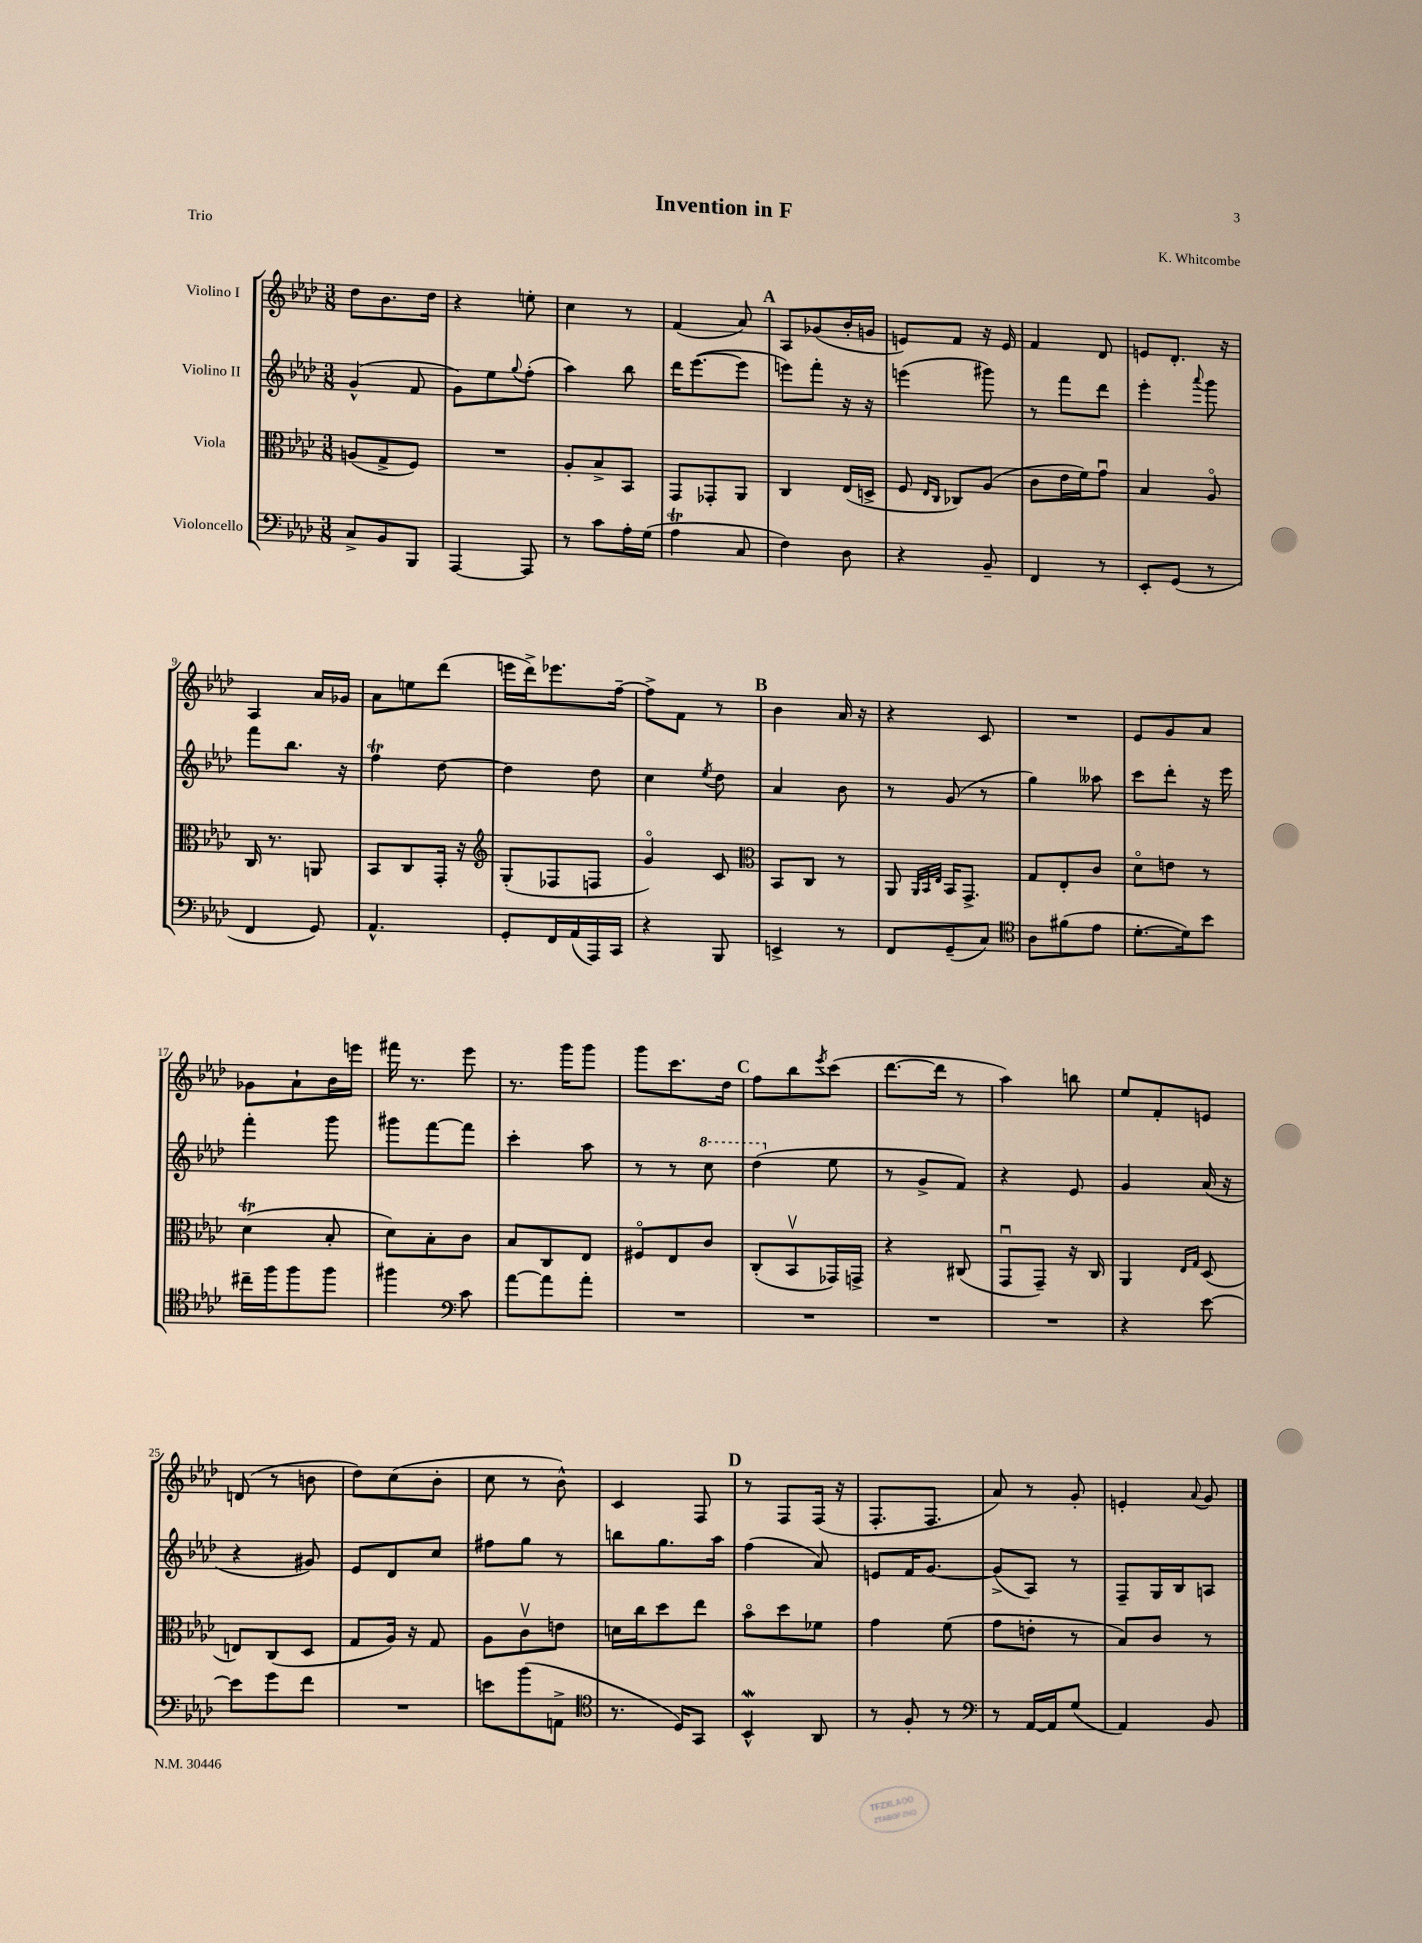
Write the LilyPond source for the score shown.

\header { title = "Invention in F" composer = "K. Whitcombe" piece = "Trio" }
<<
\new StaffGroup <<
\new Staff = "s0" \with { instrumentName = "Violino I" } {
    \clef treble \key aes \major \numericTimeSignature \time 3/8
    des''8 bes'8. des''16 |
    r4 e''8-. |
    c''4 r8 |
    f'4( aes'8) |
    \mark \markup { \bold "A" } aes8 ges'8( bes'16-. g'16 |
    e'8) f'8 r16 e'16 |
    f'4 des'8 |
    e'8 des'8.-. r16 |
    aes4 aes'16 ges'16 |
    aes'8 e''8 des'''8( |
    e'''16 des'''16->) ees'''8. f''16~-- |
    f''8-> f'8 r8 |
    \mark \markup { \bold "B" } bes'4 aes'16 r16 |
    r4 c'8 |
    R4. |
    ees'8 g'8 aes'8 |
    ges'8 aes'8-! bes'16 e'''16 |
    fis'''16 r8. ees'''8 |
    r8. g'''16 g'''8 |
    g'''8 c'''8. des''16 |
    \mark \markup { \bold "C" } f''8 bes''8 \acciaccatura { ees'''8 } c'''8( |
    des'''8.~ des'''16 r8 |
    aes''4) b''8 |
    ees''8 f'8-. e'8 |
    d'8( r8 b'8 |
    des''8) c''8( bes'8-. |
    c''8 r8 bes'8-^) |
    c'4 f8 |
    \mark \markup { \bold "D" } r8 f8 f16( r16 |
    f8.-. f8. |
    aes'8) r8 g'8-. |
    e'4-. \appoggiatura { aes'8 } g'8 \bar "|." |
}
\new Staff = "s1" \with { instrumentName = "Violino II" } {
    \clef treble \key aes \major \numericTimeSignature \time 3/8
    g'4-^( f'8 |
    g'8) ees''8 \appoggiatura { g''8 } f''8-.( |
    aes''4) bes''8 |
    des'''16 ees'''8.~( ees'''8 |
    \mark \markup { \bold "A" } e'''8) f'''8-. r16 r16 |
    e'''4( gis'''8) |
    r8 f'''8 des'''8 |
    ees'''4-. \appoggiatura { aes'''8 } g'''8 |
    f'''8 bes''8. r16 |
    f''4\trill des''8~ |
    des''4 des''8 |
    c''4 \acciaccatura { ees''8 } des''8 |
    \mark \markup { \bold "B" } aes'4 bes'8 |
    r8 g'8( r8 |
    g''4) aeses''8 |
    c'''8 des'''8-. r16 ees'''16 |
    f'''4-. g'''8 |
    gis'''8 f'''8~ f'''8 |
    c'''4-. aes''8 |
    r8 r8 \ottava #1 c'''8 |
    \mark \markup { \bold "C" } des'''4( \ottava #0 ees''8 |
    r8 g'8-> f'8) |
    r4 ees'8 |
    g'4 aes'16( r16 |
    r4 gis'8) |
    ees'8 des'8 c''8 |
    fis''8 g''8 r8 |
    b''8 g''8. aes''16 |
    \mark \markup { \bold "D" } f''4( aes'8) |
    e'8 f'16 g'8.~ |
    g'8->( aes8) r8 |
    f8-- g16 bes16 a8 \bar "|." |
}
\new Staff = "s2" \with { instrumentName = "Viola" } {
    \clef alto \key aes \major \numericTimeSignature \time 3/8
    a8( g8-> f8) |
    R4. |
    aes8-. bes8-> bes,8 |
    g,8 ges,8-. aes,8 |
    \mark \markup { \bold "A" } c4 ees16( d16-> |
    f8 \grace { ees16 c16 } ces8) aes8( |
    c'8 ees'16 f'16) g'8\downbow |
    bes4 aes8\flageolet |
    c16 r8. a,8 |
    bes,8 c8 g,16-. r16 |
    \clef treble g8-.( fes8 f8 |
    g'4\flageolet) c'8 |
    \mark \markup { \bold "B" } \clef alto bes,8 c8 r8 |
    aes,8 \grace { aes,32 bes,32 ees32 } bes,16 g,8.-> |
    g8 ees8-. c'8 |
    des'8\flageolet e'8 r8 |
    des'4\trill( bes8-. |
    des'8) bes8-. c'8 |
    bes8 c8 ees8 |
    fis8\flageolet ees8 c'8 |
    \mark \markup { \bold "C" } c8-.( bes,8\upbow ges,16) g,16-> |
    r4 cis8( |
    g,8\downbow g,8--) r16 c16 |
    aes,4 \grace { ees16 g16 } des8( |
    e8) c8( des8 |
    g8 aes16) r16 g8 |
    aes8 c'8\upbow e'8 |
    d'16 c''16 des''8 ees''8 |
    \mark \markup { \bold "D" } bes'8\flageolet des''8 fes'8 |
    g'4 f'8( |
    g'8 e'8-. r8 |
    bes8) c'8 r8 \bar "|." |
}
\new Staff = "s3" \with { instrumentName = "Violoncello" } {
    \clef bass \key aes \major \numericTimeSignature \time 3/8
    c8-> bes,8 bes,,8 |
    aes,,4~ aes,,8 |
    r8 c'8 aes16-. g16( |
    aes4\trill c8 |
    \mark \markup { \bold "A" } f4) des8 |
    r4 bes,8-- |
    f,4 r8 |
    ees,8-. g,8( r8 |
    f,4 g,8) |
    aes,4.-^ |
    g,8-. f,16 aes,16( aes,,16) c,16 |
    r4 bes,,8 |
    \mark \markup { \bold "B" } e,4-> r8 |
    f,8 g,8--( c8) |
    \clef tenor aes8 fis'8( ees'8 |
    des'8.~-. des'16) bes'8 |
    cis''16-- f''16 f''8 f''8 |
    fis''4 \clef bass c'8 |
    aes'8~ aes'8 aes'8-. |
    R4. |
    \mark \markup { \bold "C" } R4. |
    R4. |
    R4. |
    r4 ees'8~ |
    ees'8 g'8 f'8 |
    R4. |
    e'8 bes'8( a,8-> |
    \clef tenor r8. des16) g,8 |
    \mark \markup { \bold "D" } bes,4-^\mordent aes,8 |
    r8 f8-. r8 |
    \clef bass r8 aes,16~ aes,16 g8( |
    aes,4) bes,8 \bar "|." |
}
>>
>>
